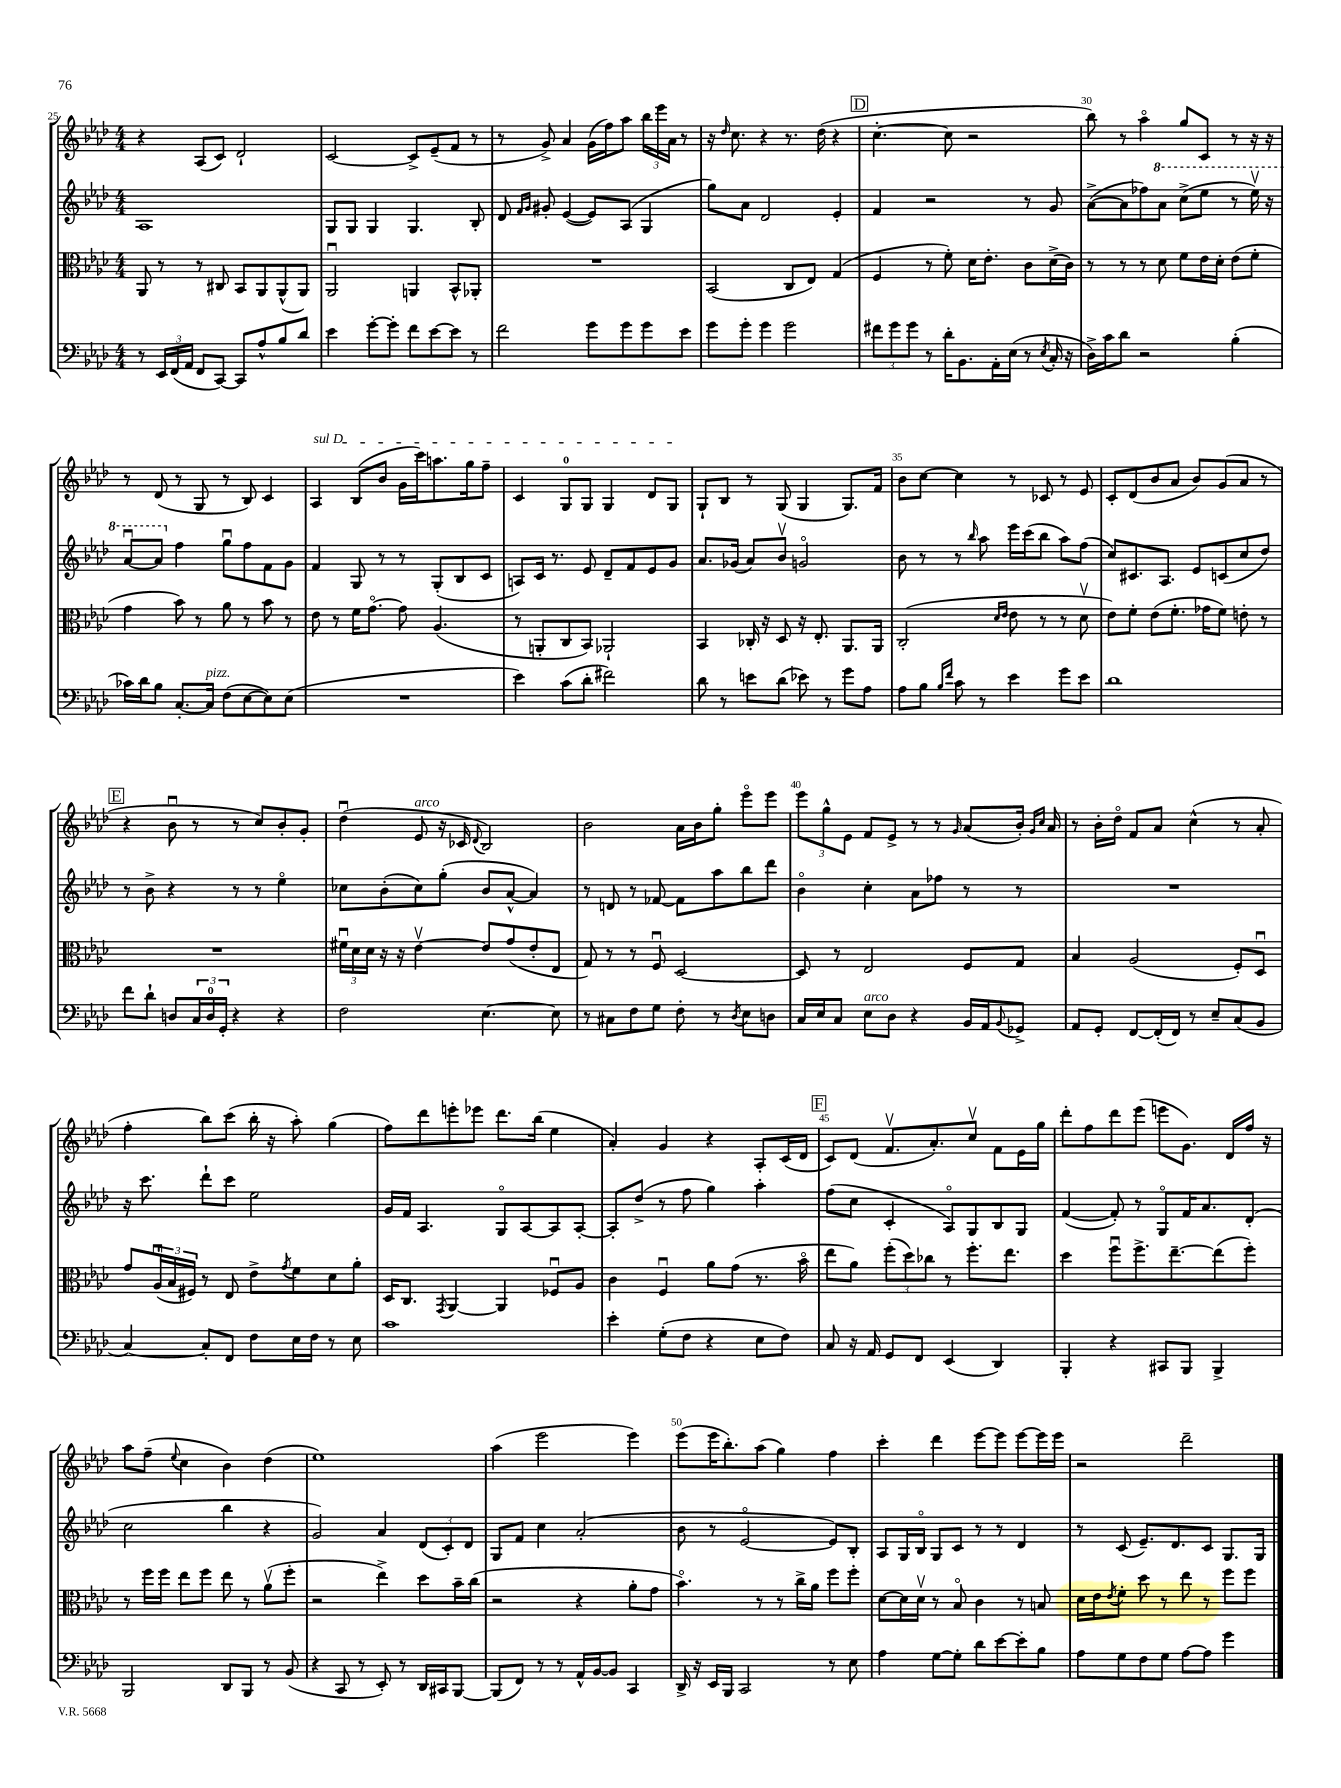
<<
\new StaffGroup <<
\new Staff = "s0" {
    \clef treble \key aes \major \numericTimeSignature \time 4/4
    r4 aes8( c'8) des'2-! |
    c'2~ c'8-> ees'8--( f'8 r8 |
    r8 g'8->) aes'4 g'16( f''16) aes''8 \tuplet 3/2 { bes''16 ees'''16 aes'16 } r8 |
    r16 \grace { des''16 } c''8. r4 r8. des''16( r4 |
    \mark \markup { \box "D" } c''4.~-. c''8 r2 |
    bes''8) r8 aes''4\flageolet g''8 c'8 r8 r16 r16 |
    r8 des'8( r8 g8 r8 bes8) c'4 |
    \once \override TextSpanner.bound-details.left.text = \markup { \italic "sul D" } aes4\startTextSpan bes8( bes'8 g'16 c'''16) a''8. g''16 f''8-- |
    c'4 g8-0 g8 g4 des'8 g8\stopTextSpan |
    g8-! bes8 r8 g8( g4 g8.) f'16 |
    bes'8 c''8~ c''4 r8 ces'8 r8 ees'8 |
    c'8-. des'8( bes'8 aes'8 bes'8) g'8( aes'8 r8 |
    \mark \markup { \box "E" } r4 bes'8\downbow r8 r8 c''8) bes'8-. g'8-. |
    des''4\downbow( ees'8^\markup { \italic "arco" } r16 ces'16 \appoggiatura { des'8 } bes2) |
    bes'2 aes'16 bes'16 g''8-. ees'''8\flageolet ees'''8 |
    \tuplet 3/2 { ees'''8 g''8-^ ees'8 } f'8 ees'8-> r8 r8 \grace { g'16 } aes'8( bes'16-.) \grace { g'16 c''16 } aes'16 |
    r8 bes'16-. des''16\flageolet f'8 aes'8 c''4-^( r8 aes'8-. |
    f''4-. bes''8) c'''8( bes''16-. r16 aes''8-.) g''4( |
    f''8) des'''8 e'''8-. ees'''8 des'''8. bes''16( ees''4 |
    aes'4-.) g'4 r4 aes8-. c'16( des'16 |
    \mark \markup { \box "F" } c'8) des'8( f'8.\upbow aes'8.-.) c''8\upbow f'8 ees'16 g''16 |
    des'''8-. f''8 des'''8 ees'''8( e'''8 g'8.) des'16 f''16 r16 |
    aes''8 f''8--( \appoggiatura { ees''8 } c''4 bes'4) des''4( |
    ees''1) |
    aes''4( ees'''2 ees'''4) |
    ees'''8( ees'''16 bes''8.-.) aes''8( g''4) f''4 |
    c'''4-. des'''4 ees'''8~ ees'''8 ees'''8~ ees'''16 ees'''16 |
    r2 des'''2-- \bar "|." |
}
\new Staff = "s1" {
    \clef treble \key aes \major \numericTimeSignature \time 4/4
    aes1 |
    g8 g8 g4 g4. bes8-. |
    des'8 \grace { f'16 g'16 } gis'8-. ees'4~( ees'8) aes8( g4 |
    g''8) aes'8 des'2 ees'4-. |
    \mark \markup { \box "D" } f'4 r2 r8 g'8 |
    aes'8~->( aes'8 fes''8) \ottava #1 aes''8 c'''8->( ees'''8 r8 ees'''16\upbow) r16 |
    aes''8~\downbow aes''8 \ottava #0 f''4 g''8\downbow f''8 f'8 g'8 |
    f'4 g8 r8 r8 g8-.( bes8 c'8 |
    a8) c'16 r8. ees'8 des'8-- f'8 ees'8 g'8 |
    aes'8. ges'16( aes'8) bes'8\upbow g'2\flageolet |
    bes'8 r8 r8 \grace { bes''16 } aes''8 ees'''16 c'''16( bes''8 aes''8) f''8( |
    c''8) cis'8. aes8. ees'8 c'8( c''8 des''8) |
    \mark \markup { \box "E" } r8 bes'8-> r4 r8 r8 ees''4\flageolet |
    ces''8 bes'8-.( ces''8) g''8-.( bes'8 aes'8~-^ aes'4) |
    r8 d'8 r8 fes'8~ fes'8 aes''8 bes''8 des'''8 |
    bes'4\flageolet c''4-. aes'8 fes''8 r8 r8 |
    R1 |
    r16 c'''8. des'''8-! c'''8 ees''2 |
    g'16 f'16 aes4. g8\flageolet aes8~ aes8 aes8~-. |
    aes8-. des''8->( r8 f''8 g''4) aes''4-. |
    \mark \markup { \box "F" } f''8( c''8 c'4-. aes8\flageolet) g8 bes8 g8 |
    f'4~( f'8-.) r8 g8\flageolet f'16 aes'8. des'8-.( |
    c''2 bes''4 r4 |
    g'2) aes'4 \tuplet 3/2 { des'8( c'8-.) des'8 } |
    g8 f'8 c''4 aes'2-.( |
    bes'8 r8 ees'2~\flageolet ees'8) bes8-. |
    aes8 g16 bes16\flageolet g8 c'8 r8 r8 des'4 |
    r8 c'8( ees'8.--) des'8. c'8 g8. g16 \bar "|." |
}
\new Staff = "s2" {
    \clef alto \key aes \major \numericTimeSignature \time 4/4
    aes,8 r8 r8 cis8 bes,8 aes,8 aes,8-^( aes,8) |
    aes,2\downbow a,4 bes,8-^ aes,8-. |
    R1 |
    bes,2( c8 ees8) g4( |
    \mark \markup { \box "D" } f4 r8 f'8-.) des'16 ees'8.-. c'8 des'16->( c'16) |
    r8 r8 r8 des'8 f'8 ees'16 des'16-. ees'8( f'8-. |
    g'4 bes'8) r8 aes'8 r8 bes'8 r8 |
    ees'8 r8 f'16 g'8.~\flageolet g'8 aes4.( |
    r8 a,8-. c8 bes,8) aes,2-! |
    bes,4 ces16-. r16 des8 r16 ees8.-. aes,8. aes,16 |
    c2-.( \grace { des'16 ees'16 } ees'8 r8 r8 des'8\upbow |
    ees'8) f'8-. ees'8( f'8.-. ges'16 f'8) e'8-. r8 |
    \mark \markup { \box "E" } R1 |
    \tuplet 3/2 { fis'16\downbow des'16 des'16 } r16 r16 ees'4~\upbow ees'8 g'8( ees'8-. ees8 |
    g8) r8 r8 f8\downbow des2~ |
    des8 r8 ees2 f8 g8 |
    bes4 aes2( f8-.) des8\downbow |
    g'8 \tuplet 3/2 { aes16\downbow( bes16 fis16) } r8 ees8 ees'8-> \acciaccatura { g'8 } f'8 des'8 aes'8-. |
    des16 c8. \acciaccatura { g,8 } aes,4~ aes,4 fes8\downbow aes8 |
    c'4 f4\downbow aes'8 g'8( r8. bes'16\flageolet |
    \mark \markup { \box "F" } ees''8 aes'8) \tuplet 3/2 { f''8-.( des''8) ces''8 } r8 f''8.-. ees''8. |
    des''4 f''8\downbow f''8.-> ees''8.~-- ees''8( f''8-.) |
    r8 f''16 f''16 ees''8 f''8 ees''8 r8 aes'8\upbow( f''8-. |
    r2 ees''4->) des''8 bes'16-- c''16( |
    r2 r4 aes'8-. g'8 |
    bes'4.\flageolet) r8 r8 c''16-> aes'16 f''8 f''8-. |
    des'8~ des'16 des'16\upbow r8 bes8\flageolet c'4 r8 b8 |
    des'16 ees'16 \acciaccatura { ees'8 } f'8-. des''8 r8 ees''8 r8 f''8 f''8 \bar "|." |
}
\new Staff = "s3" {
    \clef bass \key aes \major \numericTimeSignature \time 4/4
    r8 \tuplet 3/2 { ees,16 f,16( aes,16 } f,8 c,8~) c,8 aes8-^ bes8 des'8 |
    ees'4 g'8~-. g'8-. f'8 ees'8~ ees'8 r8 |
    f'2 g'8 g'8 g'8 ees'8 |
    g'8 g'8-. g'4 g'2 |
    \mark \markup { \box "D" } \tuplet 3/2 { fis'8 g'8 g'8 } r8 des'16-. bes,8. aes,16-. ees16( r8 \acciaccatura { ees8 } c16-. r16 |
    des16->) c'16 des'8 r2 bes4-.( |
    ces'16) des'16 bes8 c8.~-. c16^\markup { \italic "pizz." } f8( ees8~ ees8) ees8( |
    R1 |
    ees'4) c'8( des'8-. fis'2) |
    des'8 r8 e'8 des'8( ees'8) r8 g'8 aes8 |
    aes8 bes8 \grace { bes16 f'16 } c'8 r8 ees'4 g'8 ees'8 |
    des'1 |
    \mark \markup { \box "E" } f'8 des'8-! d8 \tuplet 3/2 { c16 d16-0 g,16-. } r4 r4 |
    f2 ees4.~ ees8 |
    r8 cis8 f8 g8 f8-. r8 \acciaccatura { des8 } ees8 d8 |
    c16 ees16 c8 ees8^\markup { \italic "arco" } des8 r4 bes,16 aes,16 \appoggiatura { bes,8 } ges,8-> |
    aes,8 g,8-. f,8~ f,16-.( f,16) r8 ees8-- c8( bes,8 |
    c4~) c8-. f,8 f8 ees16 f16 r8 ees8 |
    c'1 |
    ees'4-. g8-.( f8 r4 ees8 f8) |
    \mark \markup { \box "F" } c8 r16 aes,16 g,8 f,8 ees,4( des,4) |
    bes,,4-. r4 cis,8 bes,,8 bes,,4-> |
    bes,,2 des,8 bes,,8 r8 bes,8( |
    r4 c,8 r8 ees,8-.) r8 des,16 cis,16 bes,,8~ |
    bes,,8( f,8) r8 r8 aes,16-^ bes,16~ bes,8 c,4 |
    des,16-> r16 ees,16 bes,,16 c,2 r8 ees8 |
    aes4 g8~ g8-. des'8 ees'8~ ees'8-. bes8 |
    aes8 g8 f8 g8 aes8~ aes8 g'4 \bar "|." |
}
>>
>>
\layout { \context { \Score currentBarNumber = #25 \override BarNumber.break-visibility = ##(#f #t #t) barNumberVisibility = #(every-nth-bar-number-visible 5) } }
